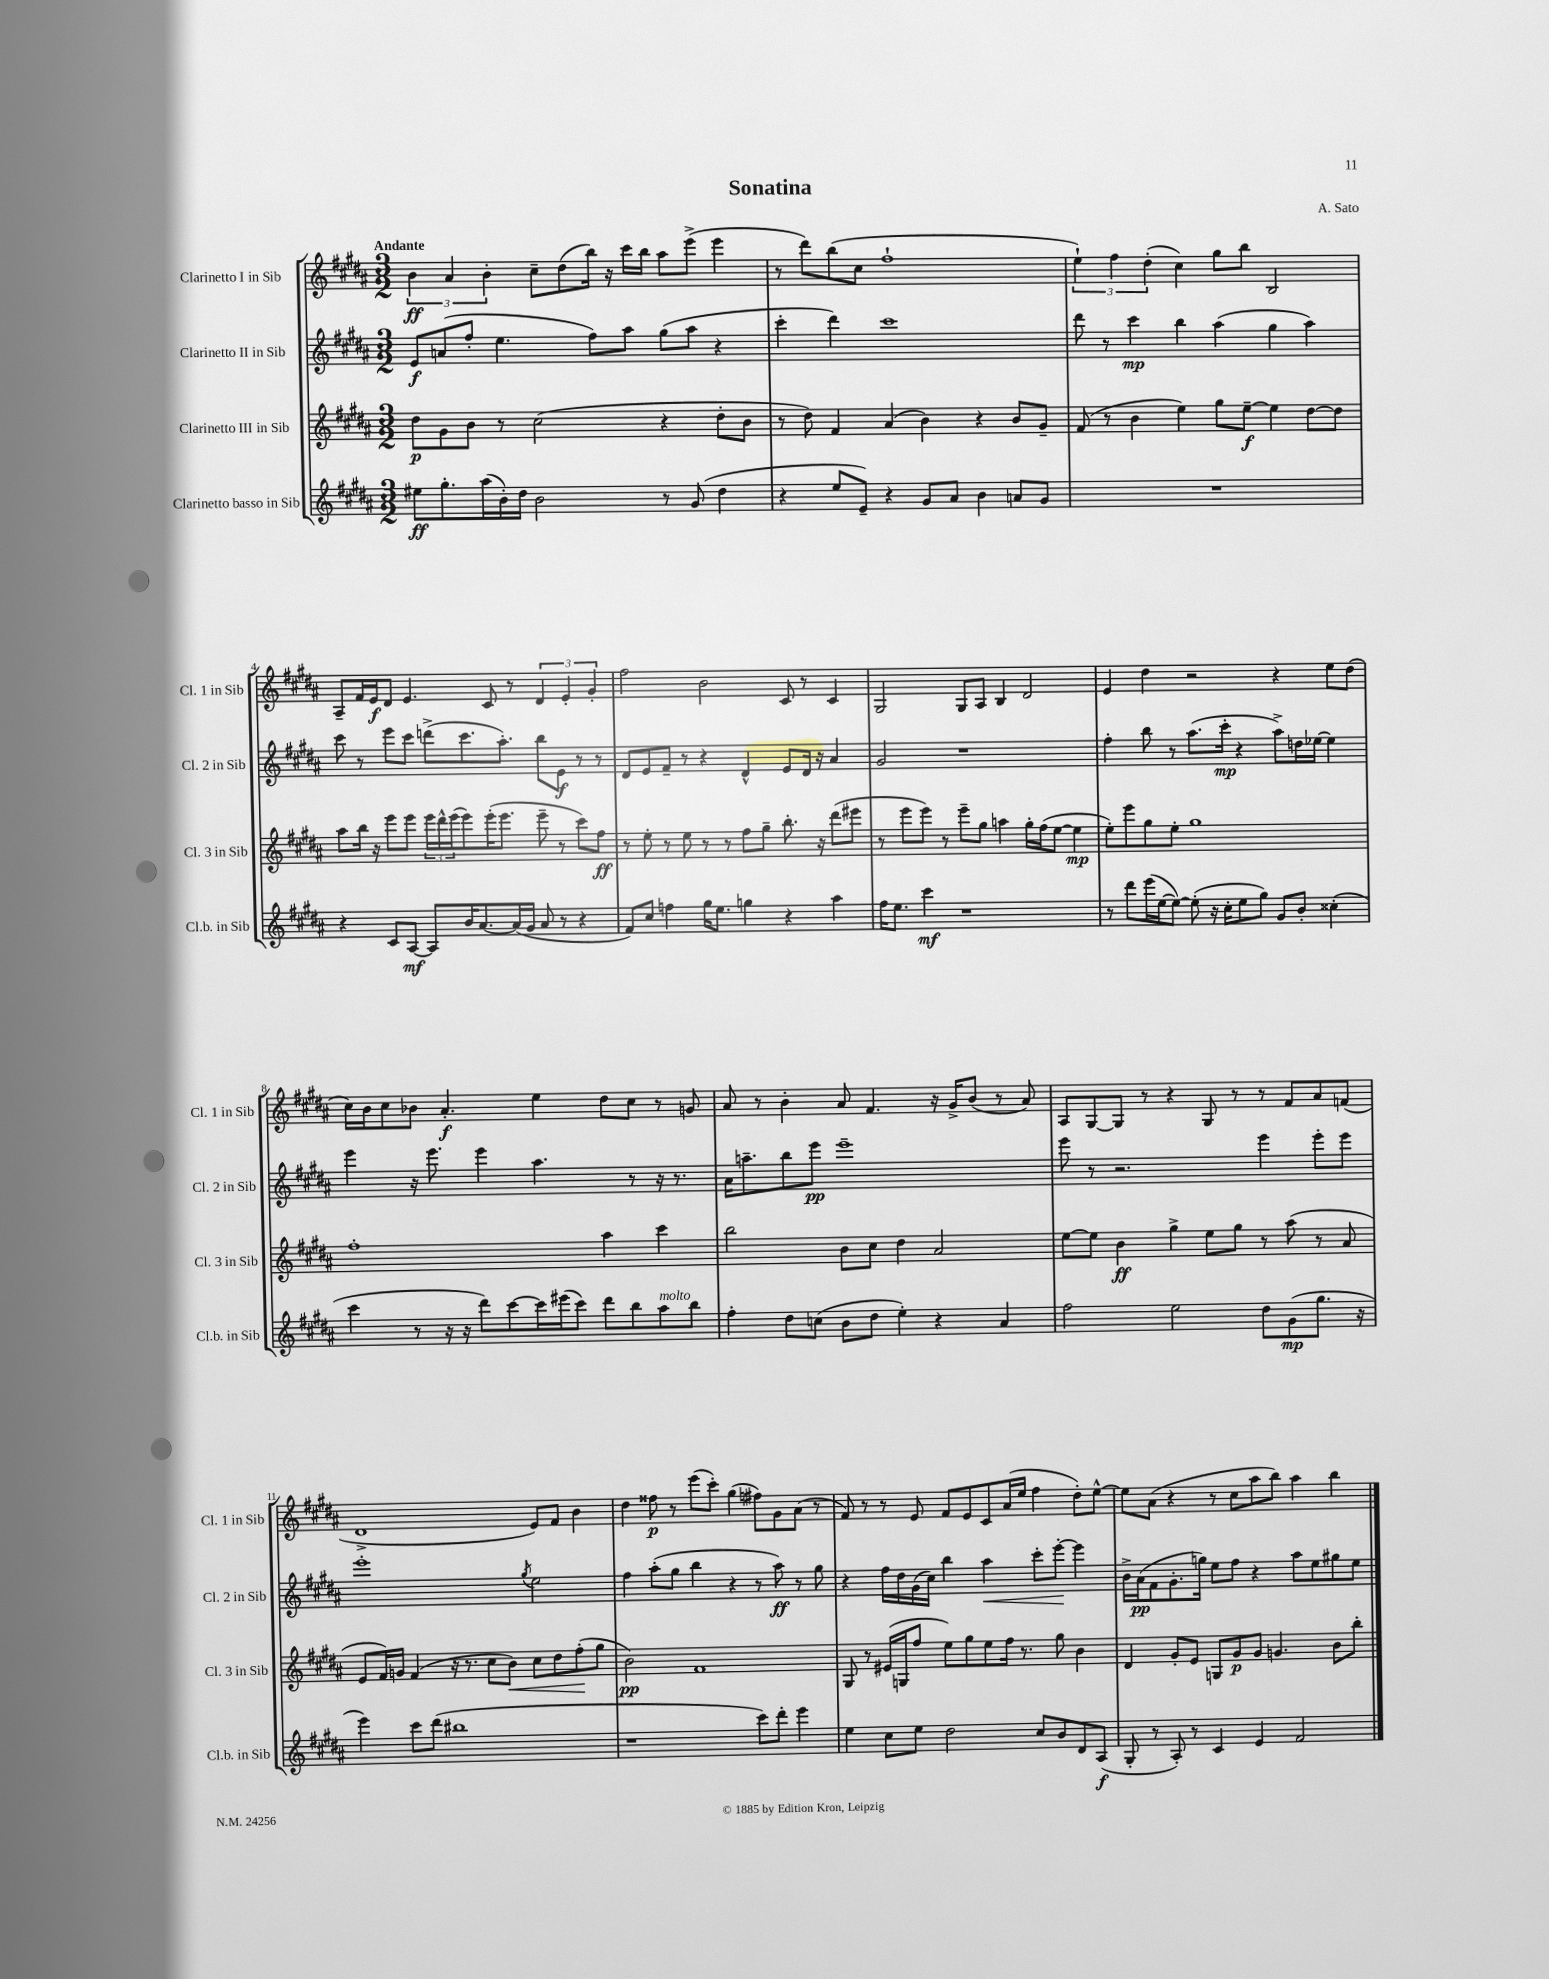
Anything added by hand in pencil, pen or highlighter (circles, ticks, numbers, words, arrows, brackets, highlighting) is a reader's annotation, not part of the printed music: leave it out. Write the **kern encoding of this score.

**kern	**kern	**kern	**kern
*staff4	*staff3	*staff2	*staff1
*clefG2	*clefG2	*clefG2	*clefG2
*k[f#c#g#d#a#]	*k[f#c#g#d#a#]	*k[f#c#g#d#a#]	*k[f#c#g#d#a#]
*M3/2	*M3/2	*M3/2	*M3/2
8ee#	8dd#	8e	6b
8.gg#'	8g#	(8a	.
.	.	.	6a#
.	8b	8ff#'	.
(16aa#	.	.	.
.	.	.	6b'
16b')	8r	4.ee	.
16dd#	.	.	.
2b	(2cc#	.	8cc#~
.	.	.	(8dd#
.	.	8ff#)	16bb)
.	.	.	16r
.	.	8aa#	16ccc#
.	.	.	16bb
8r	4r	(8gg#	8aa#
(8g#	.	8aa#	(8eee^
4dd#	8dd#'	4r	4eee
.	8b	.	.
=	=	=	=
4r	8r	4ccc#'	8r
.	8dd#)	.	8ddd#)
8ee	4f#	4ddd#)	(8bb
8e~)	.	.	8cc#
4r	(4a#	1ccc#	1ff#`
8g#	4b)	.	.
8a#	.	.	.
4b	4r	.	.
8a	8b	.	.
8g#	8g#~	.	.
=	=	=	=
1.r	(8f#	8ddd#	6ee`)
.	8r	8r	.
.	.	.	6ff#
.	4b	4ccc#	.
.	.	.	(6dd#'
.	4ee)	4bb	4cc#)
.	8gg#	(4aa#	8gg#
.	[8ee~	.	8bb
.	4ee]	4gg#	2B
.	[8dd#	4aa#)	.
.	8dd#]	.	.
=	=	=	=
4r	8aa#	8ccc#	8A#~
.	16bb	8r	16f#
.	16r	.	16e
8c#	8eee	8eee	8d#
[8A#	8eee	8ccc#	4.e
8A#]	24eee	(8ddd^	.
.	24ddd#^^	.	.
.	(24eee	.	.
16b	8eee)	8.ccc#	.
[8.a#	.	.	.
.	(16eee'	.	8c#
.	8.eee	8.aa#')	.
(16a#]	.	.	8r
16g#	.	.	.
8a#	8eee~	8bb	6d#
8r	8r	8e	.
.	.	.	6e'
4r	8ccc#)	8r	.
.	.	.	6g#'
.	8ff#	8r	.
=	=	=	=
8f#)	8r	8d#	2ff#
8cc#	8ee'	8e	.
4ff	8r	8f#~	.
.	8ee	8r	.
16gg#	8r	4r	2b
8.ee	.	.	.
.	8r	.	.
4gg	8ff#	4d#^^	.
.	8gg#~	.	.
4r	8.bb'	8e	8c#
.	.	16d#	8r
.	16r	16r	.
4aa#	(8ddd#	4a#	4c#
.	8eee#	.	.
=	=	=	=
16ff#	8r	2g#	2G#
8.ee	.	.	.
.	8eee	.	.
4ccc#	8eee)	.	.
.	8r	.	.
1r	8eee~	1r	8G#
.	8gg#	.	8A#
.	4aa	.	4B
.	16gg#'	.	2d#
.	(16ff#	.	.
.	[8ee	.	.
.	4ee]	.	.
=	=	=	=
8r	8ee')	4ff#'	4e
8ddd#	8eee	.	.
(16eee	8gg#	8bb	4dd#
[16ee	.	.	.
8ee_)	8ee'	8r	.
(8ee']	1gg#	(8.aa#	2r
16r	.	.	.
16cc#'	.	16ccc#'	.
8ee	.	4r	.
8gg#)	.	.	.
8g#	.	8aa#^)	4r
8b'	.	16dd	.
.	.	[16ee-	.
(4cc##'	.	4ee-]	8ee
.	.	.	(8dd#
=	=	=	=
4ccc#	1ff#'	4eee	16cc#)
.	.	.	16b
.	.	.	8cc#
8r	.	16r	8b-
.	.	8.eee	.
16r	.	.	4.a#'
16r	.	.	.
8ddd#)	.	4eee	.
[8ccc#	.	.	.
16ccc#]	.	4.aa#	4ee
(16eee#	.	.	.
8ccc#)	.	.	.
8ddd#	4aa#	.	8dd#
8bb	.	8r	8cc#
8aa#	4ccc#	16r	8r
.	.	8.r	.
8bb	.	.	8g
=	=	=	=
4ff#'	2bb	16a#	8a#
.	.	8.aa~	.
.	.	.	8r
8dd#	.	8bb	4b'
(8cc	.	8eee	.
8b	8b	1eee~	8a#
8dd#	8cc#	.	4.f#
4ee')	4dd#	.	.
4r	2a#	.	16r
.	.	.	16g#^
.	.	.	(8b
4a#	.	.	8r
.	.	.	8a#)
=	=	=	=
2ff#	[8ee	8eee	8A#
.	8ee]	8r	[8G#
.	4b	2.r	8G#]
.	.	.	8r
2ee	4gg#^	.	4r
.	8ee	.	8G#
.	8gg#	.	8r
8dd#	8r	4eee	8r
(8g#	(8aa#	.	8f#
8.gg#	8r	8eee'	8a#
.	8a#	8eee	(8f
16r	.	.	.
=	=	=	=
4eee)	8e	1eee'	1d#^
.	16f#)	.	.
.	16g	.	.
8ccc#	(4f#	.	.
(8ddd#	.	.	.
1bb#	16r	.	.
.	8.r	.	.
.	8cc#	.	.
.	8b)	.	.
.	.	8qgg#	.
.	8cc#	2ee	8e)
.	8dd#	.	8f#
.	(8ff#'	.	4b
.	8gg#	.	.
=	=	=	=
1r	2b)	4ff#	4dd#
.	.	(8aa#'	8ff##
.	.	8gg#	8r
.	1f#	4bb	(8eee
.	.	.	8ccc#')
.	.	4r	(4gg#
8ccc#)	.	8r	8ff#)
8ddd#'	.	8aa#)	8g#
4eee	.	8r	(8a#
.	.	8gg#	8r
=	=	=	=
4ee	8G#	4r	8f#)
.	8r	.	8r
8cc#	(16e#	16ff#	8r
.	16G	16dd#	.
8ee	8ff#	(16g#	8e
.	.	16cc#)	.
2dd#	8ee)	4bb	8f#
.	8gg#	.	8e
.	8ee	4aa#	8c#
.	16ff#	.	(16a#
.	8.r	.	16ee
8cc#	.	8ccc#'	4ff#
8b	8gg#	[8eee'	.
8d#	4b	4eee]	8dd#')
(8A#	.	.	[8ee^^
=	=	=	=
8G#'	4d#	16b^	8ee]
.	.	(16a#	.
8r	.	8f#	(8a#
8A#')	8g#'	8.g#'	4r
8r	8e	.	.
.	.	16gg)	.
4c#	8G	8ee	8r
.	8g#	8ff#	8cc#
4e	8g#	4r	8aa#
.	4.g	.	8bb)
2f#	.	8aa#	4aa#
.	.	8ee	.
.	8b	8gg#	4bb
.	8bb'	8ee	.
==	==	==	==
*-	*-	*-	*-
